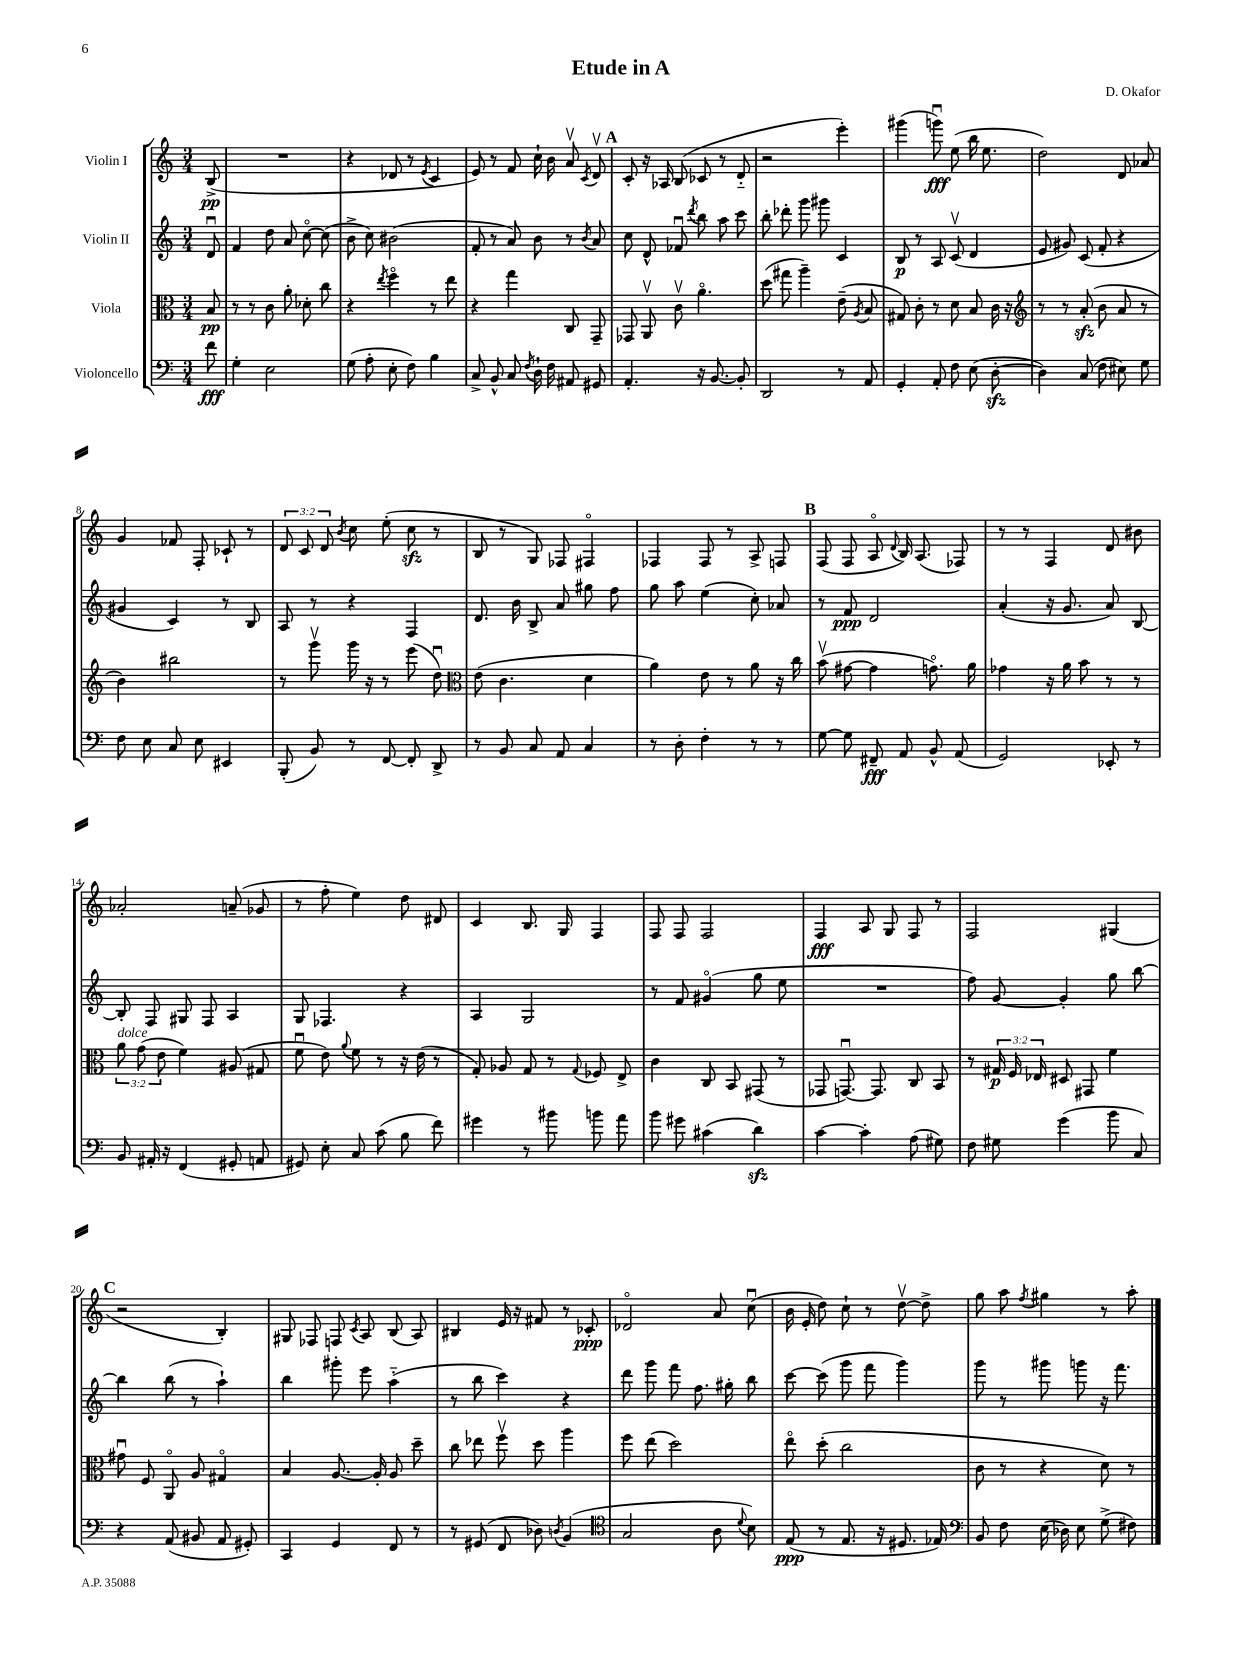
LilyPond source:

\header { title = "Etude in A" composer = "D. Okafor" }
<<
\new StaffGroup <<
\new Staff = "s0" \with { instrumentName = "Violin I" } {
    \clef treble \key c \major \numericTimeSignature \time 3/4 \override Staff.TupletNumber.text = #tuplet-number::calc-fraction-text \partial 8
    \autoBeamOff b8->\pp( |
    R2. |
    r4 des'8 r8 \acciaccatura { e'8 } c'4 |
    e'8) r8 f'8 c''16-! b'16 a'8\upbow \acciaccatura { c'8 } d'8\upbow |
    \mark \markup { \bold "A" } c'8-. r16 aes16 b8( ces'8 r8 d'8-_ |
    r2 e'''4-.) |
    gis'''4( g'''8\downbow\fff) e''8( b''16 e''8. |
    d''2) d'8 aes'8 |
    g'4 fes'8 f8-. ces'8-! r8 |
    \tuplet 3/2 { d'8 c'8 d'8 } \acciaccatura { b'8 } c''8 e''8-.( c''8\sfz r8 |
    b8 r8 g8) fes8 fis4\flageolet |
    fes4 fes8 r8 a8-> f8 |
    \mark \markup { \bold "B" } f8( f8 a8\flageolet \appoggiatura { d'8 } b16) a8.( fes8) |
    r8 r8 f4 d'8 bis'8 |
    aes'2-. a'8--( ges'8 |
    r8 f''8-. e''4) d''8 dis'8 |
    c'4 b8. g16 f4 |
    f8 f8 f2 |
    f4\fff a8 g8 f8 r8 |
    f2 gis4( |
    \mark \markup { \bold "C" } r2 b4-.) |
    gis8 fes8 f8 \acciaccatura { c'8 } a8 b8( a8) |
    bis4 e'16 r16 fis'8 r8 ces'8-.\ppp |
    des'2\flageolet a'8 c''8\downbow( |
    b'16 e'16-. d''8) c''8-! r8 d''8~\upbow d''8-> |
    g''8 a''8 \acciaccatura { f''8 } gis''4 r8 a''8-. \bar "|." |
}
\new Staff = "s1" \with { instrumentName = "Violin II" } {
    \clef treble \key c \major \numericTimeSignature \time 3/4 \partial 8
    \autoBeamOff d'8\downbow |
    f'4 d''8 a'8 c''8~\flageolet c''8( |
    b'8-> c''8) bis'2( |
    f'8-. r8 a'8) b'8 r8 \acciaccatura { b'8 } a'8 |
    \mark \markup { \bold "A" } c''8 d'8-^ fes'8\downbow \acciaccatura { d'''8 } b''8 a''8 c'''8 |
    b''8-. des'''8-. g'''8 gis'''8 c'4 |
    b8\p r8 a8 c'8\upbow( d'4 |
    e'8 gis'8) c'8( f'8-. r4 |
    gis'4 c'4) r8 b8 |
    a8 r8 r4 f4 |
    d'8. b'16 b8-> a'8 gis''8 f''8 |
    g''8 a''8 e''4( c''8-.) aes'8 |
    \mark \markup { \bold "B" } r8 f'8\ppp d'2 |
    a'4-.( r16 g'8. a'8) b8~ |
    b8-. f8 gis8 f8 a4 |
    g8 fes4. r4 |
    a4 g2 |
    r8 f'8 gis'4\flageolet( g''8 e''8 |
    R2. |
    f''8) g'8~ g'4-. g''8 b''8~ |
    \mark \markup { \bold "C" } b''4 b''8( r8 a''4-!) |
    b''4 gis'''8-. e'''8 a''4-_( |
    r8 b''8 c'''4) r4 |
    d'''8 g'''8 f'''8 f''8. gis''16-. b''8 |
    c'''8~ c'''8( g'''8 f'''8 g'''4) |
    g'''8 r8 gis'''8 g'''8 r16 f'''8. \bar "|." |
}
\new Staff = "s2" \with { instrumentName = "Viola" } {
    \clef alto \key c \major \numericTimeSignature \time 3/4 \override Staff.TupletNumber.text = #tuplet-number::calc-fraction-text \partial 8
    \autoBeamOff b8\pp |
    r8 r8 c'8 a'8-. des'8-. c''8 |
    r4 \acciaccatura { e''8 } f''4\flageolet r8 e''8 |
    r4 g''4 c8 g,8-- |
    \mark \markup { \bold "A" } ges,8 a,8\upbow c'8\upbow a'4.\flageolet |
    d''8( gis''8 a''4--) e'8--( \acciaccatura { a8 } b8 |
    gis8) c'8-. r8 d'8 b8 c'16 r16 |
    \clef treble r8 r8 a'8-.\sfz( b'8 a'8 r8 |
    b'4) bis''2 |
    r8 g'''8\upbow g'''16 r16 r8 e'''8( d''8\downbow) |
    \clef alto e'8( c'4. d'4 |
    a'4) e'8 r8 a'8 r16 c''16 |
    \mark \markup { \bold "B" } b'8\upbow( gis'8~ gis'4 g'8.\flageolet) a'16 |
    ges'4 r16 a'16 b'8 r8 r8 |
    \tuplet 3/2 { a'8^\markup { \italic "dolce" } g'8( e'8 } f'4) ais8( gis8 |
    f'8\downbow e'8) \appoggiatura { a'8 } f'8 r8 r16 e'16( r8 |
    g8-.) aes8 g8 r8 \appoggiatura { g8 } fes8 e8-> |
    c'4 c8 b,8 gis,8( r8 |
    ges,8 g,8.~\downbow) g,8. c8 b,8 |
    r8 \tuplet 3/2 { gis16\p f16 ees16 } dis8 gis,8 f'4 |
    \mark \markup { \bold "C" } gis'8\downbow f8 a,8\flageolet a8 gis4\flageolet |
    b4 a8.~ a16-. a8 d''8-- |
    c''8 ees''8 f''8\upbow d''8 a''4 |
    f''8 e''8( d''2) |
    e''8\flageolet d''8-.( c''2 |
    c'8 r8 r4 d'8) r8 \bar "|." |
}
\new Staff = "s3" \with { instrumentName = "Violoncello" } {
    \clef bass \key c \major \numericTimeSignature \time 3/4 \partial 8
    \autoBeamOff f'8\fff |
    g4-. e2 |
    g8( a8-. e8-. f8) b4 |
    c8-> b,8-^ c8 \acciaccatura { f8 } d16-! f16 ais,8 gis,8 |
    \mark \markup { \bold "A" } a,4.-. r16 b,8.~ b,8-. |
    d,2 r8 a,8 |
    g,4-. a,8-. f8 e8( d8~-.\sfz |
    d4) c8( f8 eis8) g8 |
    f8 e8 c8 e8 eis,4 |
    b,,8-.( b,8) r8 f,8~ f,8-. d,8-> |
    r8 b,8 c8 a,8 c4 |
    r8 d8-. f4-. r8 r8 |
    \mark \markup { \bold "B" } g8~ g8 fis,8--\fff a,8 b,8-^ a,8( |
    g,2) ees,8-. r8 |
    b,8 ais,16-. r16 f,4( gis,8-. a,8 |
    gis,8) e8-. c8 c'8( b8 f'8) |
    gis'4 r8 bis'8 b'8 a'8 |
    b'8 gis'8 cis'4( d'4\sfz) |
    c'4~ c'4-. a8( gis8) |
    f8 gis8 g'4( b'8 c8) |
    \mark \markup { \bold "C" } r4 a,8( bis,8 a,8 gis,8-.) |
    c,4 g,4 f,8 r8 |
    r8 gis,8( f,8 des8) \acciaccatura { d8 } b,4( |
    \clef tenor g2 a8 \appoggiatura { d'8 } b8) |
    e8\ppp( r8 e8. r16 dis8. ees16) |
    \clef bass b,8 f8 e16( des16) e8 g8->( fis8) \bar "|." |
}
>>
>>
